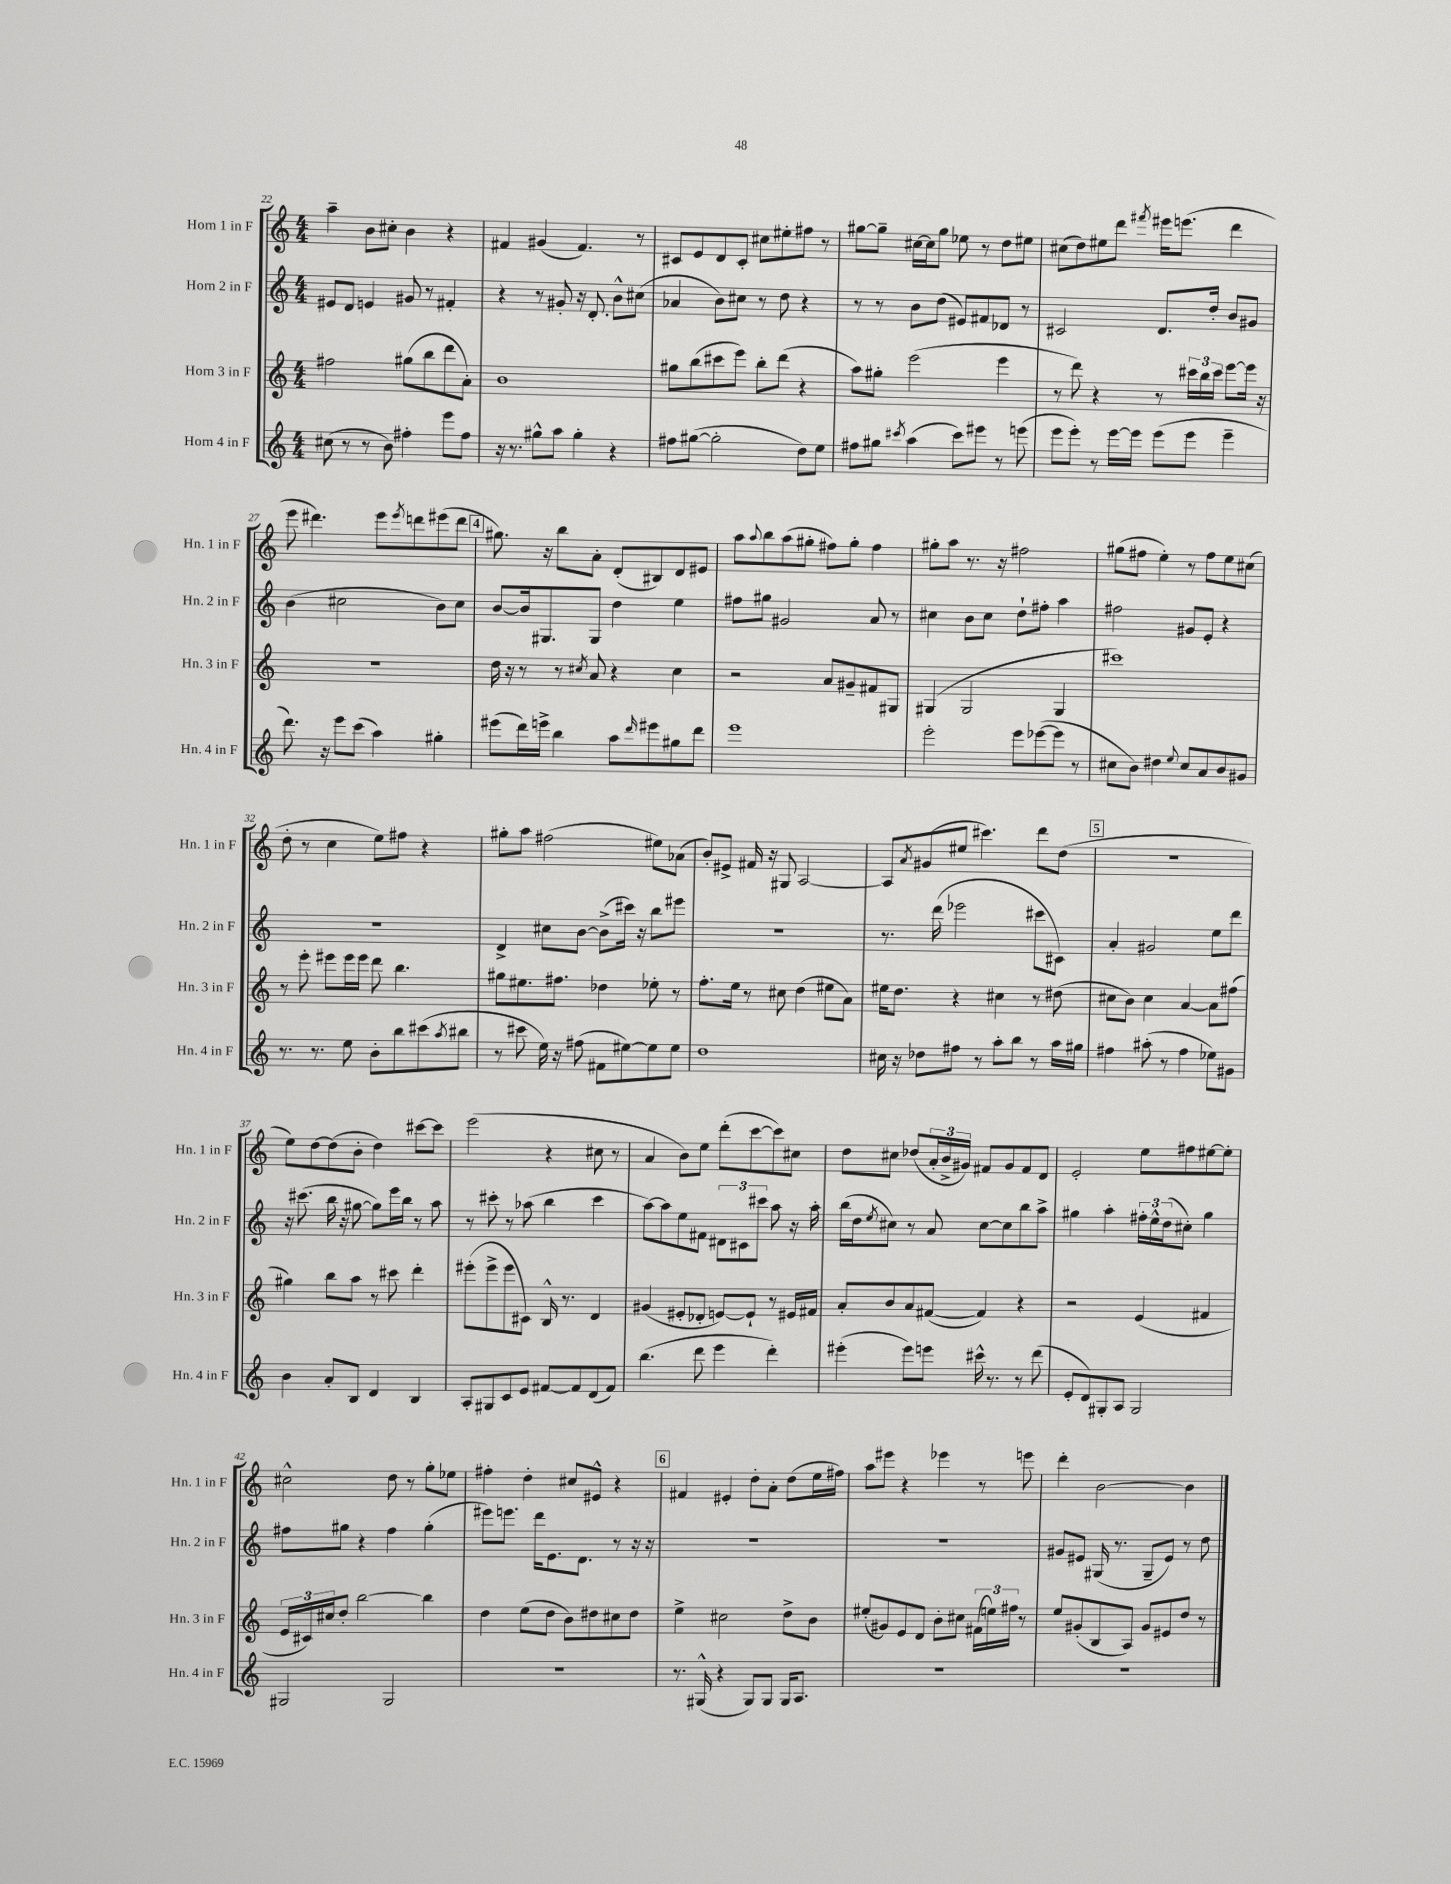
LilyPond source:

<<
\new StaffGroup <<
\new Staff = "s0" \with { instrumentName = "Horn 1 in F" shortInstrumentName = "Hn. 1 in F" } {
    \clef treble \key c \major \numericTimeSignature \time 4/4
    a''4-- b'8 cis''8-. b'4 r4 |
    fis'4 gis'4( fis'4.) r8 |
    cis'8 e'8 d'8 cis'8-. cis''8 eis''8-. fis''8 r8 |
    gis''8~ gis''8-- cis''16~ cis''16 gis''8 ees''8 r8 d''8 eis''8 |
    cis''8( d''8) eis''8 d'''8 \acciaccatura { fis'''8 } eis'''16 e'''8.( d'''4 |
    e'''8 dis'''4.) e'''8 \acciaccatura { e'''8 } d'''8 eis'''8( d'''8 |
    \mark \markup { \box "4" } gis''8.) r16 b''8 a'8-. d'8-.( bis8) d'8 eis'8 |
    a''8 \appoggiatura { a''8 } b''8 a''8( gis''8-. fis''8) gis''8-. fis''4 |
    gis''8-. a''8 r8. r16 fis''2 |
    gis''8( fis''8 e''4-.) r8 fis''8 e''8 cis''8( |
    d''8-. r8 c''4 e''8) fis''8 r4 |
    gis''8-. a''8 fis''2( eis''8) aes'8( |
    b'8-.) eis'8-> fis'16 r16 gis8 a2~ |
    a8 \acciaccatura { a'8 } gis'8( eis''8 cis'''4.) d'''8 d''8( |
    \mark \markup { \box "5" } R1 |
    e''8) d''8~ d''8( b'8-. d''4) cis'''8~ cis'''8 |
    e'''2( r4 cis''8 r8 |
    a'4 b'8) e''8 d'''8-.( c'''8~ c'''8) cis''8 |
    d''8 cis''8 des''8( \tuplet 3/2 { a'16-. b'16-> gis'16) } fis'8 gis'8 fis'8 d'8 |
    e'2-. e''8 fis''8 eis''8~ eis''8-. |
    cis''2-^ d''8 r8 g''8-. ees''8 |
    fis''4-. d''4-. cis''8 eis'8-^ r4 |
    \mark \markup { \box "6" } fis'4 eis'4-. d''8-. a'8-. d''8( e''16 fis''16) |
    a''8 eis'''8 r4 ees'''4 r8 e'''8 |
    d'''4-. b'2~ b'4 \bar "|." |
}
\new Staff = "s1" \with { instrumentName = "Horn 2 in F" shortInstrumentName = "Hn. 2 in F" } {
    \clef treble \key c \major \numericTimeSignature \time 4/4
    eis'8 d'8 e'4 gis'8 r8 fis'4-. |
    r4 r8 gis'8-. r16 d'8.-. b'8-^ cis''8( |
    aes'4 b'8) cis''8 r8 d''8 r4 |
    r8 r8 b'8 d''8( eis'8) fis'8 des'8 r8 |
    cis'2 d'8. d''16-. b'8 gis'8 |
    b'4( cis''2 b'8) cis''8 |
    \mark \markup { \box "4" } b'8~ b'16 gis8. gis8 d''4 e''4 |
    fis''8 gis''8 gis'2 a'8 r8 |
    cis''4 b'8 cis''8 d''8-! fis''8-. a''4 |
    fis''2 gis'8 e'8-. r4 |
    r1 |
    d'4-> cis''8 b'8~ b'8->( cis'''16) r16 b''8 eis'''8 |
    R1 |
    r8. d'''16( ees'''2 cis'''8 cis'8) |
    \mark \markup { \box "5" } a'4-. gis'2 e''8 d'''8 |
    r16 cis'''8.( b''16 r16 gis''8~ gis''8) e'''16 b''16 r8 a''8 |
    r8 cis'''8-. r8 aes''8( b''4 cis'''4 |
    a''8~) a''8 e''8 fis'8 \tuplet 3/2 { dis'8 cis'8 cis'''8 } a''8 r16 a''16-. |
    b''16( d''16 \acciaccatura { e''8 } cis''8) r8 a'8 cis''8~ cis''8 b''8 a''8-> |
    gis''4 a''4-. \tuplet 3/2 { fis''16-. e''16-^ d''16( } cis''8-.) gis''4 |
    fis''8 gis''8 r4 fis''4 gis''4-.( |
    eis'''8) e'''8. d'''16 e'8. d'8. r8 r16 r16 |
    \mark \markup { \box "6" } R1 |
    R1 |
    gis'8 eis'8 gis16( r8. gis8-- eis'8) r8 d''8 \bar "|." |
}
\new Staff = "s2" \with { instrumentName = "Horn 3 in F" shortInstrumentName = "Hn. 3 in F" } {
    \clef treble \key c \major \numericTimeSignature \time 4/4
    fis''2 gis''8( b''8 d'''8 a'8-.) |
    b'1 |
    gis''8 b''8( cis'''8 e'''8) b''8-. d'''8( r4 |
    a''8) gis''8-. e'''2( e'''4 |
    r8 d'''8) r4 r8 \tuplet 3/2 { cis'''16 b''16 cis'''16 } e'''8~ e'''16 r16 |
    r1 |
    \mark \markup { \box "4" } d''16 r16 r8 r8 \acciaccatura { cis''8 } a'8 r4 cis''4 |
    r2 a'8 gis'8-- fis'8 gis8 |
    gis4( gis2 gis4 |
    cis'''1) |
    r8 e'''8-. eis'''8 eis'''16 eis'''16 d'''8 b''4. |
    gis''8 eis''8. fis''8. des''4 ees''8-. r8 |
    f''8.-. e''16 r8 cis''8 d''4( eis''8 a'8) |
    eis''16 d''8. r4 cis''4 r8 dis''8( |
    \mark \markup { \box "5" } cis''8 b'8) cis''4 a'4~ a'8 fis''8( |
    gis''4) b''8 a''8 r8 cis'''8 d'''4-. |
    eis'''8-.( eis'''8-> eis'''8 cis'8) b16-^ r8. d'4 |
    gis'4( eis'8-. des'8-. e'8~) e'8-! r8 eis'16 fis'16 |
    a'8-. b'8 a'8 fis'8~( fis'4) r4 |
    r2 e'4( fis'4 |
    \tuplet 3/2 { e'16 cis'16) cis''16 } d''8-. b''2~ b''4 |
    d''4 e''8( d''8 b'8) dis''8 cis''8 dis''8 |
    \mark \markup { \box "6" } e''4-> cis''2 d''8-> b'8 |
    eis''8-.( gis'8) e'8 d'8 b'8-. cis''8 \tuplet 3/2 { fis'16( e''16) fis''16 } r8 |
    e''8 gis'8-.( b8 a8) gis'8 eis'8 d''8 r8 \bar "|." |
}
\new Staff = "s3" \with { instrumentName = "Horn 4 in F" shortInstrumentName = "Hn. 4 in F" } {
    \clef treble \key c \major \numericTimeSignature \time 4/4
    cis''8( r8 r8 b'8) fis''4-. e'''8 fis''8 |
    r16 r8. gis''8-^ a''8 gis''4-. r4 |
    fis''8 gis''8~( gis''2-. d''8) e''8 |
    fis''8 gis''8 \acciaccatura { cis'''8 } a''4( cis'''8) eis'''8 r8 e'''8( |
    e'''8 e'''8-.) r8 e'''16~ e'''16 e'''8( e'''8 e'''4-- |
    d'''8.) r16 e'''8 c'''8( a''4) gis''4-. |
    \mark \markup { \box "4" } eis'''8( d'''16) e'''16-> b''4 a''8 \grace { d'''16 } eis'''8 gis''8 d'''8 |
    e'''1 |
    e'''2-. e'''8 ees'''8~( ees'''8 r8 |
    cis''8 b'8) dis''4 \appoggiatura { e''8 } cis''8 a'8 b'8 gis'8 |
    r8. r8. e''8 b'8-. b''8 cis'''8( \acciaccatura { a''8 } bis''8 |
    r8 cis'''8 e''16) r16 fis''8( fis'8 eis''8~) eis''8 eis''8 |
    d''1 |
    cis''16 r16 des''8 fis''8 r8 a''8-. b''8 r8 a''16 gis''16 |
    \mark \markup { \box "5" } fis''4 ais''8-.( r8 fis''4 ees''8) gis'8 |
    b'4 a'8-. b8 d'4 b4 |
    a8-. gis8 c'8 e'8 fis'8~ fis'8 d'8( fis'8) |
    b''4.( d'''8 e'''4 d'''4-.) |
    eis'''4-.( eis'''8) e'''8 cis'''16-^ r8. r8 d'''8( |
    e'8-. d'8) gis8-. a8 gis2 |
    gis2 gis2 |
    r1 |
    \mark \markup { \box "6" } r8. gis16-^( r4 gis8) gis8 gis16 a8. |
    R1 |
    R1 \bar "|." |
}
>>
>>
\layout { \context { \Score currentBarNumber = #22 } }
